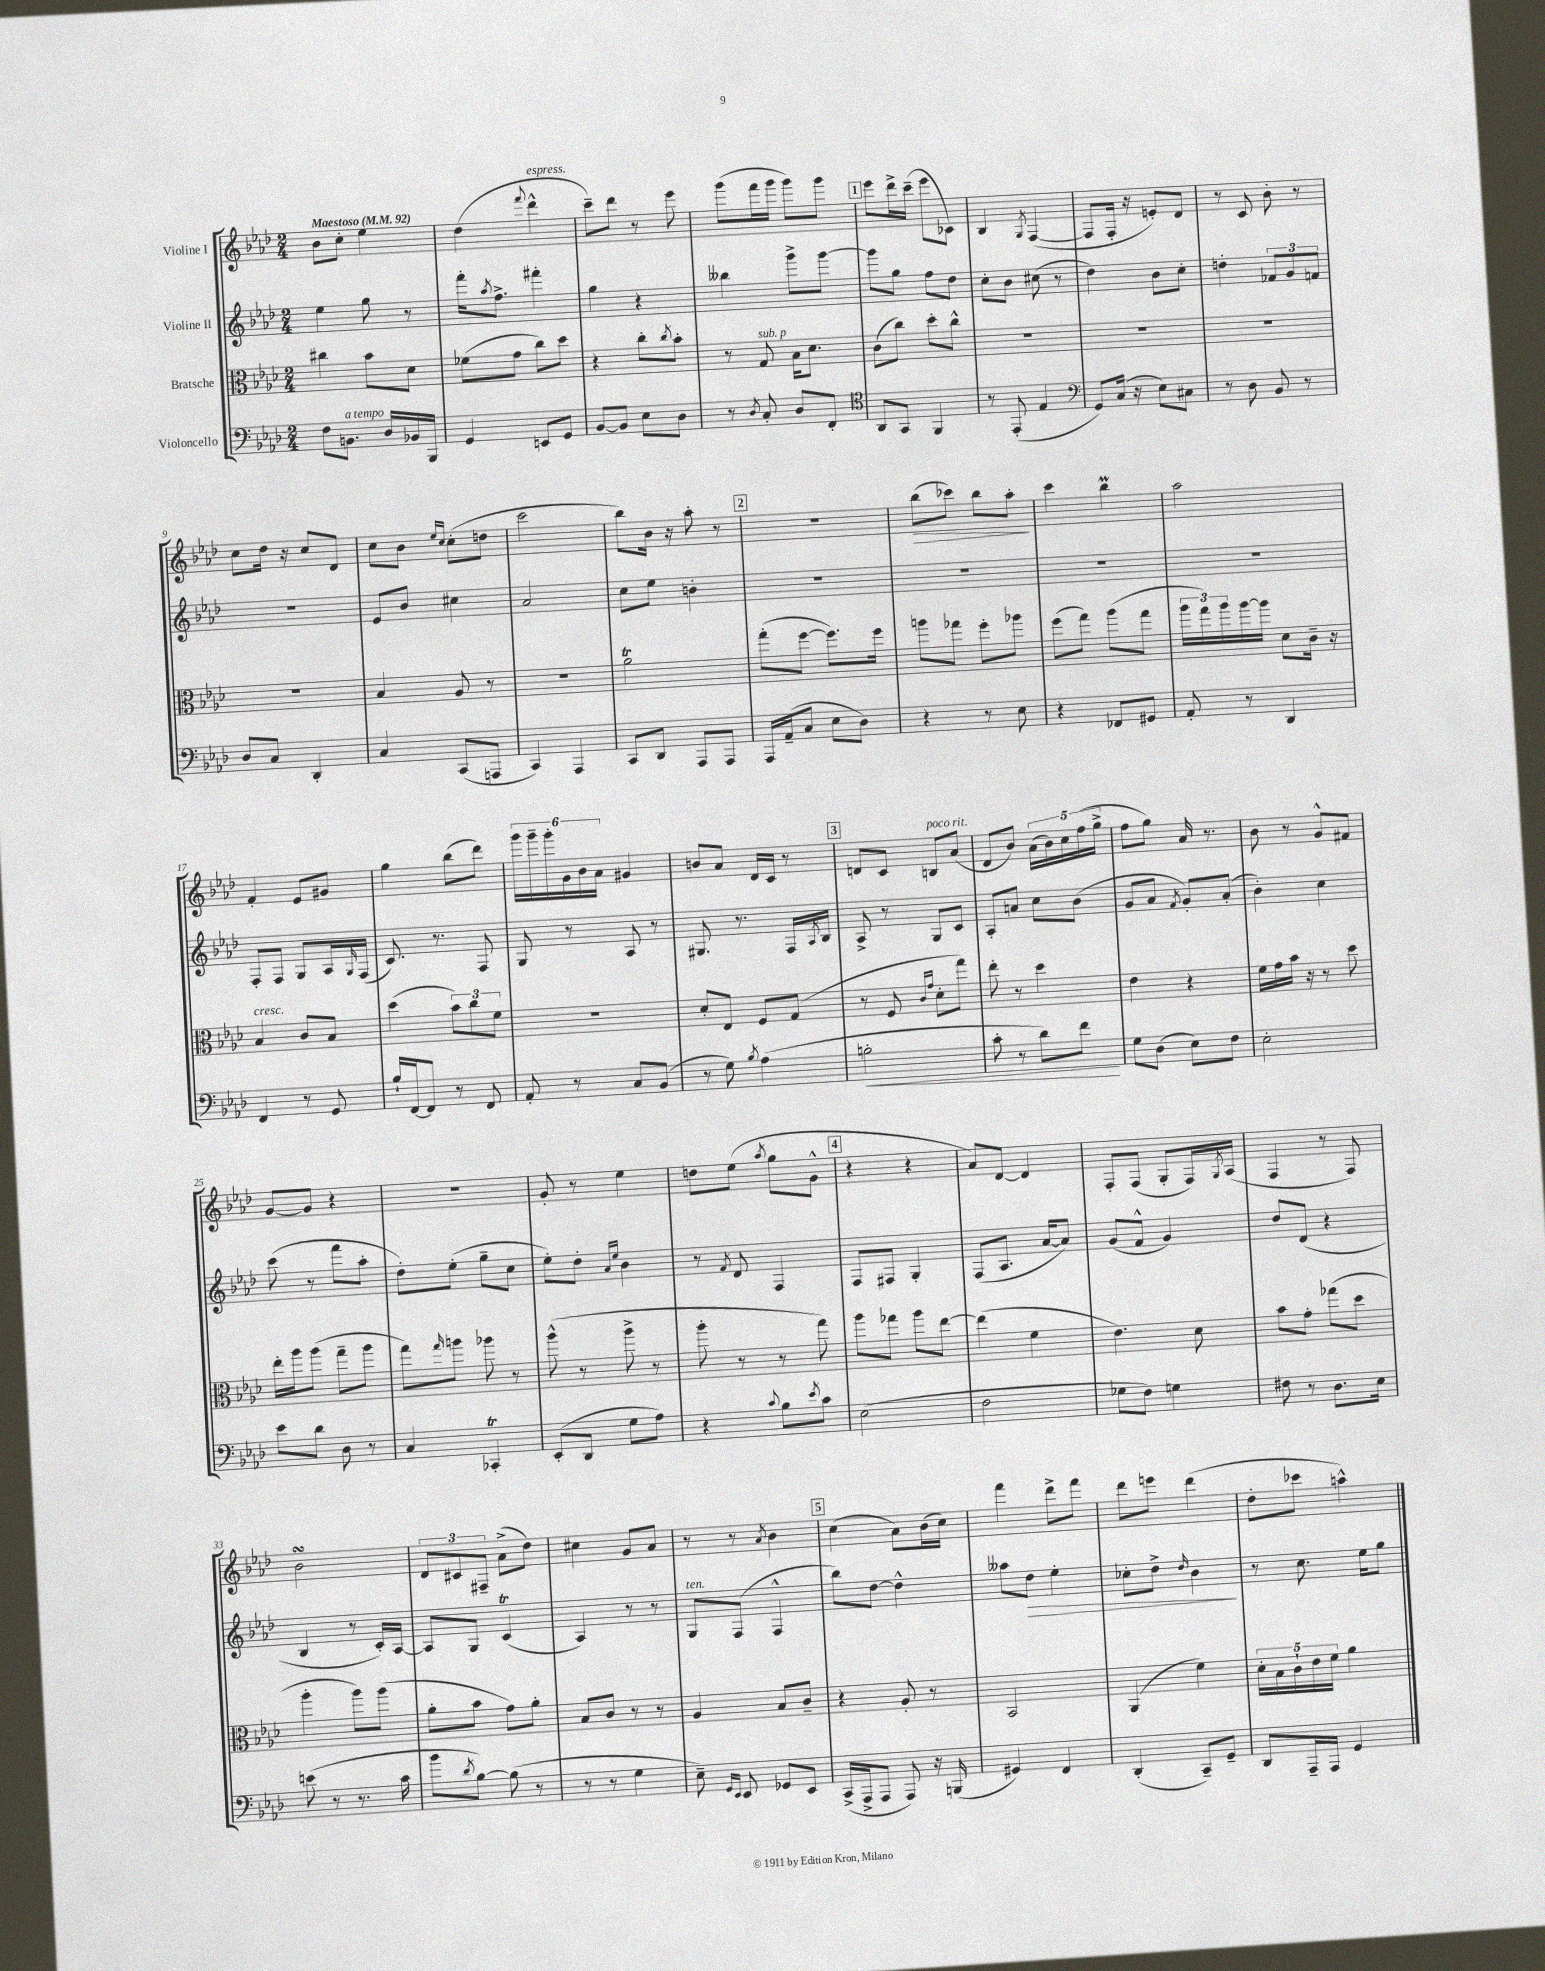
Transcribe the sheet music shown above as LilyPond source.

<<
\new StaffGroup <<
\new Staff = "s0" \with { instrumentName = "Violine I" } {
    \clef treble \key aes \major \numericTimeSignature \time 2/4 \tempo "Maestoso" 4 = 92
    bes'8 c''8-. ees''4 |
    des''4( \appoggiatura { f'''8 } des'''4-^^\markup { \italic "espress." } |
    c'''8--) des'''8 r8 ees'''8 |
    g'''8( f'''16 g'''16 g'''8) g'''8 |
    \mark \markup { \box "1" } ees'''8 des'''16-> c'''16--( ees'''8 ces'8) |
    bes4 \acciaccatura { g8 } f4~( |
    f8 f16-. r16 e'8-.) des'8 |
    r8 c'8 bes'8-. r8 |
    c''8 des''16 r16 c''8 des'8 |
    c''8 bes'8 \grace { ees''16 c''16 } c''8-.( d''8 |
    c'''2 |
    bes''8) bes'16 r16 aes''8-. r8 |
    \mark \markup { \box "2" } r2 |
    bes''8\>( ces'''8) bes''8 aes''8-.\! |
    c'''4 bes''4\prall |
    aes''2 |
    f'4-. ees'8 gis'8 |
    g''4 bes''8( des'''8) |
    \tuplet 6/4 { g'''16 g'''16-- g'''16-. g'16 bes'16 aes'16 } gis'4 |
    b'8 aes'8 des'16 c'16 r8 |
    \mark \markup { \box "3" } d'8 c'8 b8^\markup { \italic "poco rit." } aes'8( |
    des'8 bes'8) \tuplet 5/4 { aes'16( bes'16) c''16 f''16( g''16-> } |
    f''8 g''8) aes'16 r8. |
    bes'8 r8 g'8-^ fis'8 |
    g'8~ g'8 r4 |
    r2 |
    g'8-. r8 ees''4 |
    d''8 ees''8( \acciaccatura { aes''8 } g''8 g'8-^ |
    \mark \markup { \box "4" } r4 r4 |
    aes'8) des'8~ des'4 |
    f8-. f8( g8-. f16) \acciaccatura { g8 } aes16( |
    f4 r8 f8) |
    bes'2\turn |
    \tuplet 3/2 { des'8 cis'8 fis8-- } aes'8->( des''8) |
    cis''4 g'8 aes'8 |
    r8 r8 \acciaccatura { aes'8 } bes'4 |
    \mark \markup { \box "5" } c''4( aes'8) bes'16( c''16) |
    f'''4 des'''8-> f'''8 |
    des'''8 e'''8 des'''4( |
    des''8-. ces'''8 a''4-^) \bar "|." |
}
\new Staff = "s1" \with { instrumentName = "Violine II" } {
    \clef treble \key aes \major \numericTimeSignature \time 2/4
    ees''4 g''8 r8 |
    f'''16-. \acciaccatura { aes''8 } f''8.-> fis'''4-. |
    g''4 r4 |
    beses''4 g'''8-> g'''8~ |
    \mark \markup { \box "1" } g'''8 g''8 f''8 des''8 |
    c''8-. bes'8 cis''8( r8 |
    des''4) bes'8 c''8-. |
    d''4-. \tuplet 3/2 { fes'8 g'8 f'8 } |
    R2 |
    ees'8 bes'8 cis''4 |
    aes'2 |
    c''8 ees''8 b'4-. |
    \mark \markup { \box "2" } R2 |
    R2 |
    R2 |
    R2 |
    f8-. f8 g8 aes16 \grace { g16 } f16( |
    c'8.) r8. f8 |
    g8 r8 aes8 r8 |
    gis8. r8. f16 \acciaccatura { aes8 } bes16 |
    \mark \markup { \box "3" } aes8-> r8 g8 c'8 |
    aes8-. a'8 c''8 bes'8( |
    g'8 aes'8 \acciaccatura { f'8 } g'8-.) aes'8-.( |
    bes'4-.) c''4 |
    c'''8( r8 f'''8 aes''8-. |
    des''8-.) ees''8-.( g''8-- c''8 |
    ees''8-.) des''8-. \grace { aes'16 ees''16 } bes'4 |
    r8 \acciaccatura { f'8 } des'8 f4 |
    \mark \markup { \box "4" } f8 fis8 g4-. |
    f8( aes8. aes'16~ aes'8) |
    g'8( f'8-^ g'4) |
    des''8 des'8( r4 |
    bes4 r8 c'16-.) aes16~ |
    aes8 g8 c'4\trill( |
    aes4) r8 r8 |
    g8^\markup { \italic "ten." } f8( f4-^ |
    \mark \markup { \box "5" } bes''8) des''8~ des''4-^ |
    aeses''8 des''8\> ees''4-. |
    ces''8-. des''8-> \grace { des''16 } bes'4\! |
    r8 c''8. ees''16 g''8 \bar "|." |
}
\new Staff = "s2" \with { instrumentName = "Bratsche" } {
    \clef alto \key aes \major \numericTimeSignature \time 2/4
    cis''4 bes'8 des'8 |
    fes'8( g'8 c''8) des''8 |
    r4 c''8-. \acciaccatura { c''8 } bes'8-. |
    r8 g8^\markup { \italic "sub. p" } bes16 des'8. |
    \mark \markup { \box "1" } c'8( c''8) des''8-. c''8-^ |
    R2 |
    R2 |
    R2 |
    R2 |
    bes4 aes8 r8 |
    r2 |
    aes'2\trill |
    \mark \markup { \box "2" } g''8-.( f''8~ f''8.) f''16 |
    a''8 ges''8 f''8-. aes''8 |
    f''8( g''8) aes''8( g''8 |
    \tuplet 3/2 { aes''16 g''16) aes''16 } aes''16~ aes''16 des'8 c'16-- r16 |
    bes4^\markup { \italic "cresc." } c'8 bes8 |
    des''4( \tuplet 3/2 { bes'8) c''8 f'8 } |
    R2 |
    des'8-. ees8 f8 g8( |
    \mark \markup { \box "3" } r8 f8 \grace { c'16 g'16 } des'8-. g''8) |
    ees''8-. r8 des''4 |
    ees'4 r4 |
    f'16 g'16 bes'16 r16 r8 des''8 |
    ees''16-. aes''16 aes''8( g''8-- aes''8 |
    g''8) \grace { g''16 } a''8 aes''8 r8 |
    aes''8-^( r8 aes''8-> r8 |
    aes''8-. r8 r8 g''8) |
    \mark \markup { \box "4" } aes''8 ges''8 aes''8 ees''8~ |
    ees''4( f'4 |
    ees'4.) des'8 |
    bes'8 g'8-. ges''8( des''8 |
    aes''4-. aes''8) aes''8( |
    aes'8-. bes'8 g'8) aes'8-. |
    bes8 c'8 r8 r8 |
    aes4 bes8 c'8-- |
    \mark \markup { \box "5" } r4 aes8-. r8 |
    bes,2 |
    aes,4( f'4) |
    \tuplet 5/4 { des'16-. bes16 c'16-! ees'16 f'16 } aes'4 \bar "|." |
}
\new Staff = "s3" \with { instrumentName = "Violoncello" } {
    \clef bass \key aes \major \numericTimeSignature \time 2/4
    f8 b,8.^\markup { \italic "a tempo" } des16 bes,16 bes,,16 |
    g,4 e,8 g,8 |
    bes,8~ bes,8 ees8 des8 |
    r8 \acciaccatura { des8 } c8-. des8 f,8-. |
    \mark \markup { \box "1" } \clef tenor aes,8 g,8 f,4 |
    r8 ees,8-.( ees4 |
    \clef bass g,8) c16( r16 ees8) cis8 |
    r8 des8 bes,8 r8 |
    des8 c8 des,4-. |
    c4 c,8( a,,8 |
    c,4) aes,,4 |
    c,8 des,8 aes,,8 aes,,8 |
    \mark \markup { \box "2" } aes,,16 aes,16--( c8 ees8 des8) |
    r4 r8 ees8 |
    r4 fes,8 gis,8 |
    aes,8-. r8 des,4 |
    f,4 r8 g,8 |
    bes16-! f,16~ f,8 r8 f,8 |
    aes,8-. r8 c8 bes,8( |
    r8 g8) \acciaccatura { bes8 } aes4( |
    \mark \markup { \box "3" } b2-.\< |
    c'8-. r8 des'8) f'8\! |
    g8 des8( ees8) f8 |
    ees2-. |
    ees'8 des'8 des8 r8 |
    c4 ces,4-.\trill |
    ees,8-.( des,8 g8 aes8) |
    r4 \appoggiatura { c'8 } bes8 \acciaccatura { ees'8 } c'8 |
    \mark \markup { \box "4" } ees2( |
    f2 |
    ges8 f8) g4 |
    fis8 r8 des8. ees16 |
    e'8( r8 r8. c'16 |
    bes'8 \acciaccatura { des'8 } bes8~) bes8( r8 |
    r8 r8 g4 |
    ees8--) \grace { g,16 ees,16 } ees,8 ges,8 ees,8 |
    \mark \markup { \box "5" } c,16->( aes,,16-> aes,,8 aes,,8) r16 b,,16( |
    gis,4) f,4 |
    des,4-.( c,8--) g,8-- |
    des,8 aes,,16-- aes,,16 g,4 \bar "|." |
}
>>
>>
